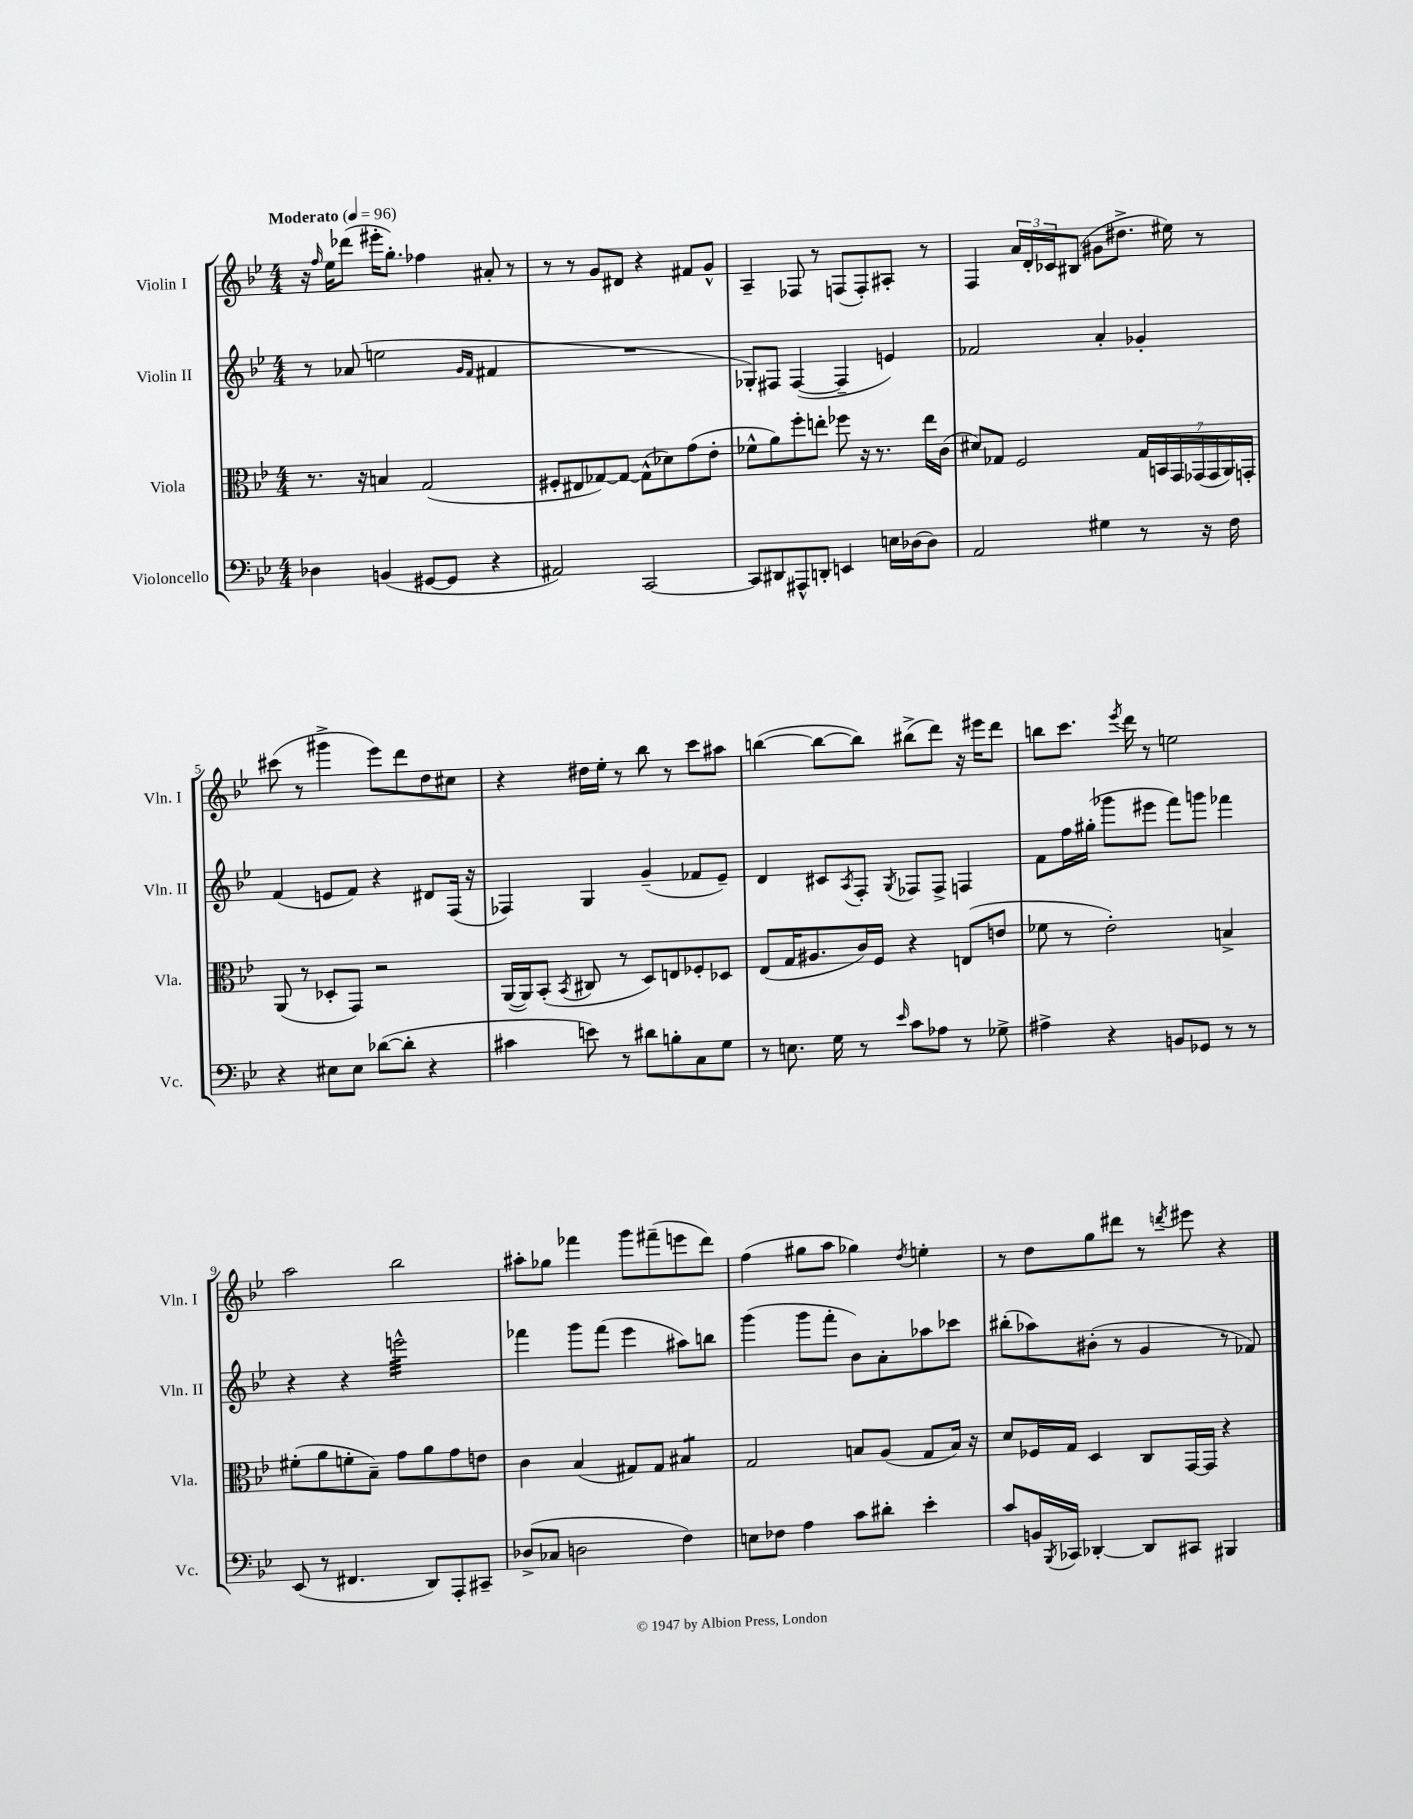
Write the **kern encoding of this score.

**kern	**kern	**kern	**kern
*staff4	*staff3	*staff2	*staff1
*clefF4	*clefC3	*clefG2	*clefG2
*k[b-e-]	*k[b-e-]	*k[b-e-]	*k[b-e-]
*M4/4	*M4/4	*M4/4	*M4/4
*MM96	*MM96	*MM96	*MM96
4D-\	8.r	8r	16r
.	.	.	16qqff/
.	.	.	16ee-\LK
.	.	(8a-/	(8ddd-\J
.	16r	.	.
(4BB/	4B/	2ee\	16eee#'\LK
.	.	.	8.gg'\J)
[8GG#/L	(2G/	.	4ff-\
8GG#/]J	.	.	.
.	.	16qqg/LL	.
.	.	16qqf/JJ	.
4r	.	4f#/	8a#'/
.	.	.	8r
=	=	=	=
2AA#/)	8F#'/L	1r	8r
.	8E#/	.	8r
.	[8G-/)	.	8g/L
.	8G-/_J	.	8d#/J
[2CC/	(8G-^^\]L	.	4r
.	8d-\)	.	.
.	(8g\	.	8f#/L
.	8e-'\J	.	8g^^/J
=	=	=	=
8CC/]L	8f-^^\L	8G-'/L)	4A~/
8DD#/	8a\)	8F#/J	.
8AAA#^^/	8ff'\	([4F#/	8F-/
8DD'/J	8ee'\J	.	8r
4EE/	8ff-\	4F#~/]	(8F/L
.	16r	.	8F'/)
.	8.r	.	.
16E\LL	.	4e/)	8A#'/J
(16D-\J	.	.	.
8D-\J)	16ee\LL	.	8r
.	(16c\JJ	.	.
=	=	=	=
2AA/	8d#/L)	2f-/	4F/
.	8G-/J	.	.
.	2F/	.	24a/LL
.	.	.	24d'/
.	.	.	24c-/J
.	.	.	(8B#/J
4G#\	.	4a'/	8g#\L
.	.	.	8.dd#^\J
8r	28G-/LL	4g-'/	.
.	28BB/	.	.
.	.	.	16ee#\)
.	28GG/	.	.
.	(28GG-/	.	.
16r	.	.	8r
.	28GG-/	.	.
.	28AA/)	.	.
16F\	.	.	.
.	28GG'/JJ	.	.
=	=	=	=
4r	(8AA/	(4f/	(8ccc#\
.	8r	.	8r
8E#\L	8D-'/L	8e/L	4ggg#^\
8E#\J	8GG/J)	8f/J)	.
([8d-\L	2r	4r	8eee-\L)
8d-'\]J	.	.	8ddd\
4r	.	8d#/L	8dd\
.	.	(16F/Jk	8cc#\J
.	.	16r	.
=	=	=	=
4c#\	([16AA/LL	4F-/)	4r
.	16AA/]J)	.	.
.	(8BB-'/J	.	.
.	8qBB-/	.	.
8e\)	8C#/	4G/	16dd#\LL
.	.	.	16ee-'\JJ
8r	8r	.	8r
8d#\L	8D/L)	(4g~/	8bb-\
8B'\	8E/	.	8r
8C\	8F-'/	8f-/L	8ccc\L
8G\J	8D-/J	8e-~/J)	8aa#\J
=	=	=	=
8r	(8E-/L	4d/	([4bb\
8.E\	16G/K	.	.
.	8.A#/	.	.
.	.	8c#/L	8bb\_L
16G\	.	.	.
.	.	8qA/	.
8r	16c/L)	8F'/J	8bb\]J)
.	16F/JJ	.	.
16qqe-/	.	8qG/	.
8c\L	4r	8F-/L	(8bb#^\L
8A-\J	.	8F-^/J	8ddd\J)
8r	(8E/L	4F/	16r
.	.	.	16eee#\LK
8G-^\	8e/J	.	8ddd\J
=	=	=	=
4A#^\	8f-\	8f\L	8bb\L
.	8r	16ff\L	8.ccc\J
.	.	(16gg#'\JJ	.
4r	2e-'\)	8ggg-\L	.
.	.	.	8qeee-/
.	.	.	16ddd\
.	.	8eee#\J	8r
8BB/L	.	8fff\L)	2ee\
8GG-/J	.	8ggg\J	.
8r	4B^/	4fff-\	.
8r	.	.	.
=	=	=	=
(8EE-/	(8f#'\L	4r	2aa\
8r	8a\	.	.
4.FF#/	8f'\	4r	.
.	8B-~\J)	.	.
.	8g\L	2eee^^\	2bb-\
8DD/L)	8a\	.	.
8AAA'/	8g\	.	.
8CC#~/J	8e\J	.	.
=	=	=	=
(8D-^/L	4c\	4fff-\	8aa#'\L
8C-/J	.	.	8gg-\J
2D\	(4B-/	8ggg\L	4fff-\
.	.	(8fff-\J	.
.	8G#/L)	4eee-\	8ggg\L
.	8G#/J	.	(8fff#~\
4F\)	4B#/	8aa#\L)	8eee\
.	.	8bb\J	8ddd\J)
=	=	=	=
8E\L	2G/	(4ggg\	(4ff\
8F-\J	.	.	.
4A\	.	8ggg\L	8gg#\L
.	.	8fff'\J	8aa\J
8c\L	8B/L	8b-\L)	4gg-\)
8d#'\J	(8A/J	8a'\	.
.	.	.	8qdd/
4e-'\	8G/L	8aa-\	4ee'\
.	16B/Jk)	8ccc-\J	.
.	16r	.	.
=	=	=	=
8c/L	8d/L	(8bb#'\L	8r
16BB/L	16F-/L	8aa-\)	8dd\L
8qBBB-/	.	.	.
16CC-/JJ	16G/JJ	.	.
[4DD-'/	4D/	(8b#'\J	8gg\
.	.	8r	8ddd#\J
8DD-/]L	8C/L	4g/	8r
.	.	.	8qddd/
8CC#/J	[16GG/L	.	8eee#\
.	16GG/]JJ	.	.
4BBB#/	4r	8r	4r
.	.	8f-/)	.
==	==	==	==
*-	*-	*-	*-
